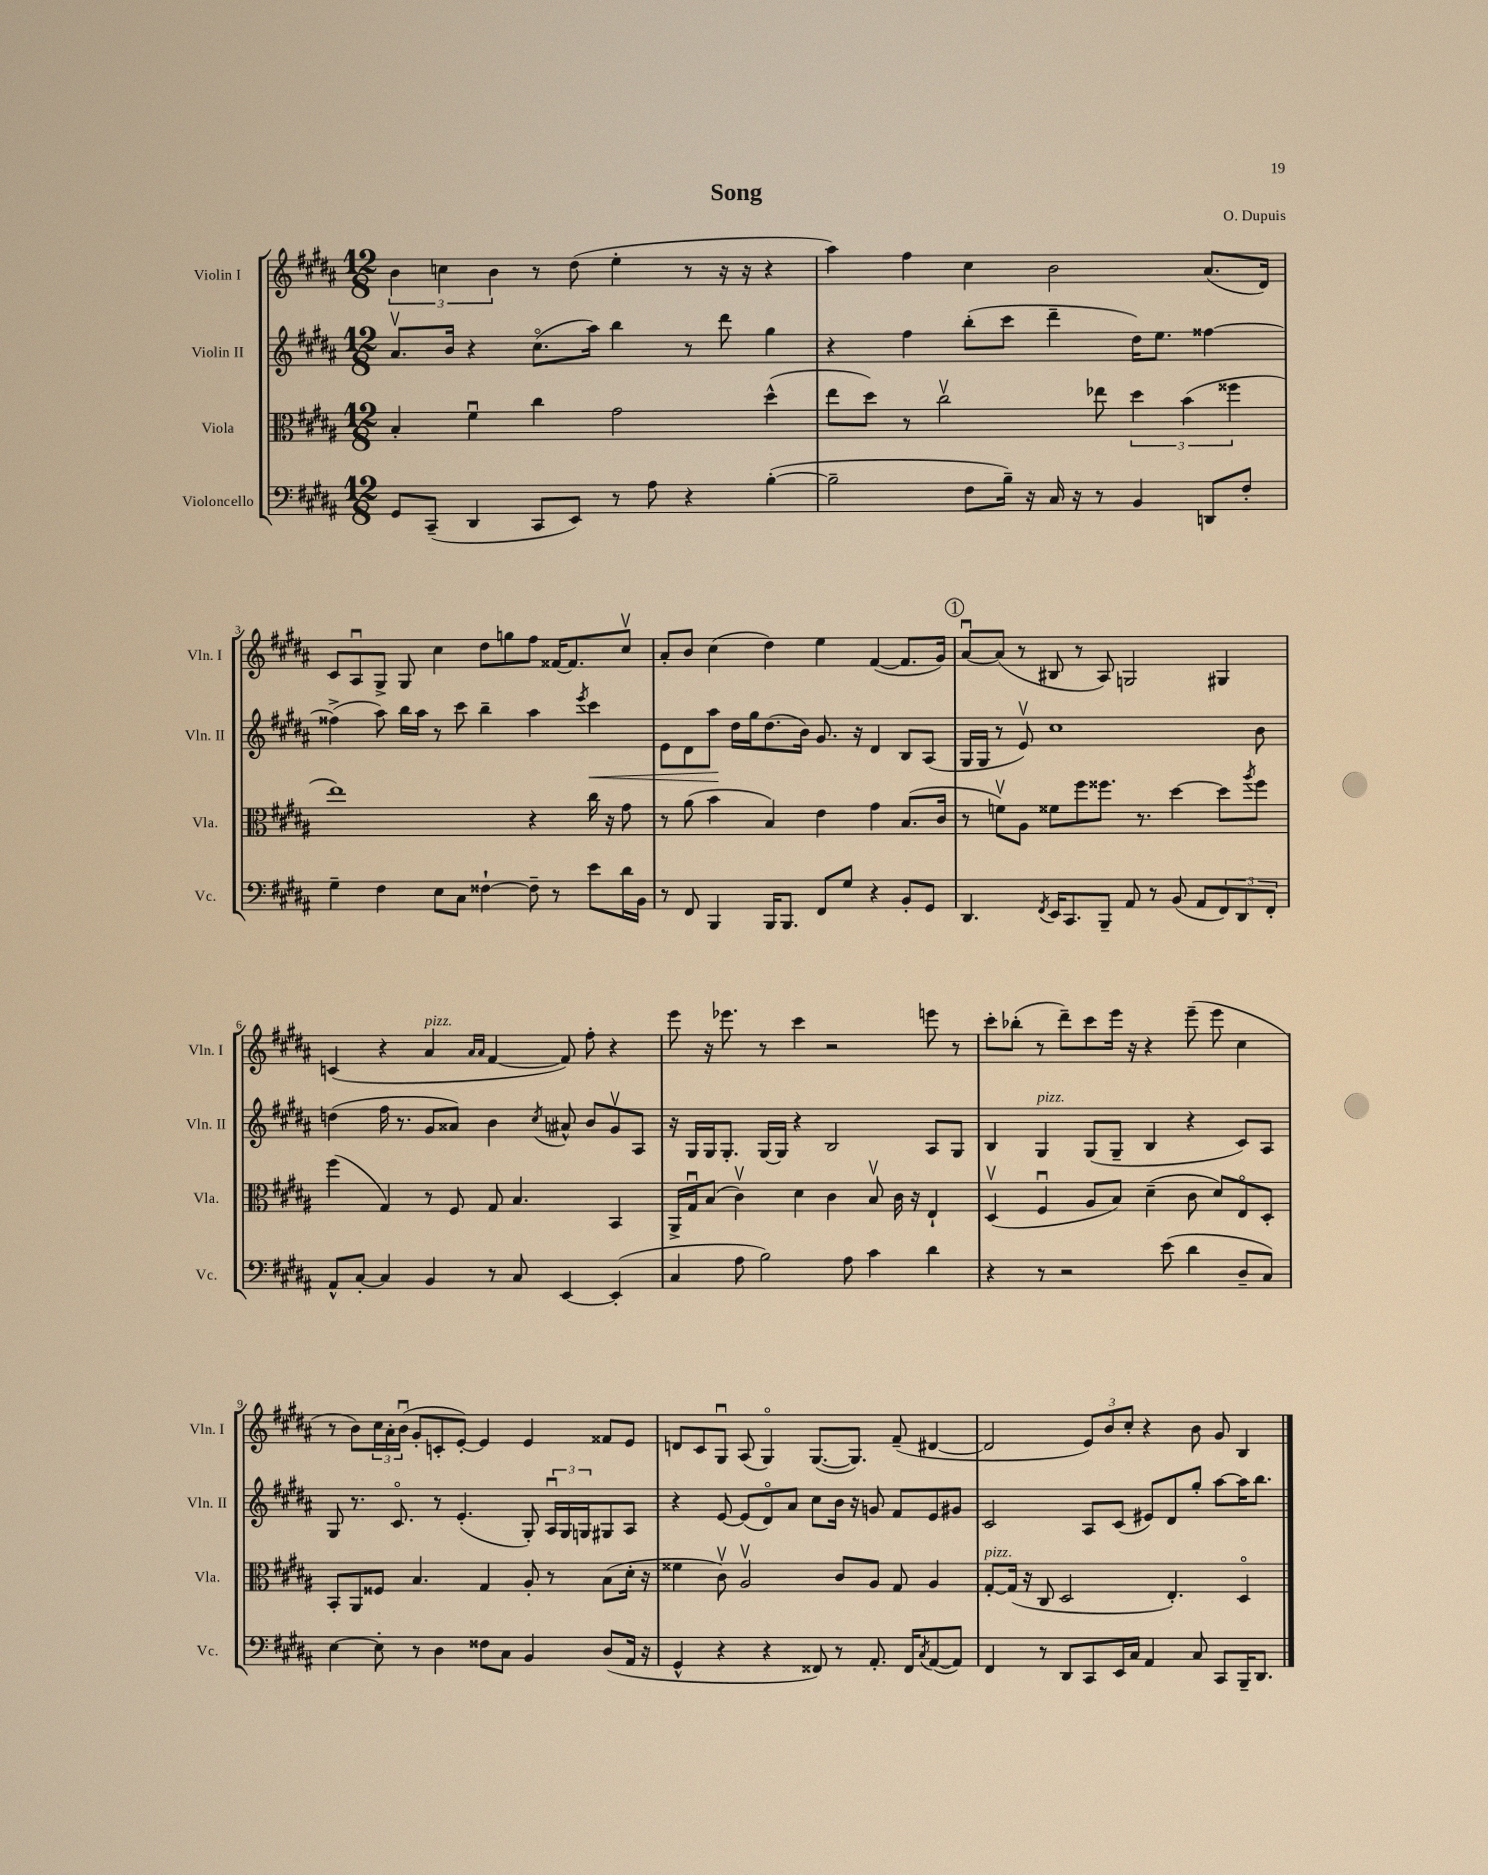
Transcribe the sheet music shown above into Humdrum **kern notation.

**kern	**kern	**kern	**kern
*staff4	*staff3	*staff2	*staff1
*clefF4	*clefC3	*clefG2	*clefG2
*k[f#c#g#d#a#]	*k[f#c#g#d#a#]	*k[f#c#g#d#a#]	*k[f#c#g#d#a#]
*M12/8	*M12/8	*M12/8	*M12/8
8GG#	4B'	8.a#v	6b
(8CC#~	.	.	.
.	.	.	6cc
.	.	16b	.
4DD#	4f#u	4r	.
.	.	.	6b
8CC#	4cc#	(8.cc#o	8r
8EE)	.	.	(8dd#
.	.	16aa#)	.
8r	2g#	4bb	4ee'
8A#	.	.	.
4r	.	8r	8r
.	.	8ddd#	16r
.	.	.	16r
([4B'	(4dd#^^	4gg#	4r
=	=	=	=
2B~]	8ee	4r	4aa#)
.	8dd#)	.	.
.	8r	4ff#	4ff#
.	2cc#v	.	.
8F#	.	(8bb'	4cc#
16B~)	.	8ccc#	.
16r	.	.	.
16C#	.	4ddd#~	2b
16r	.	.	.
8r	8ee-	.	.
4BB	6dd#	16dd#)	.
.	.	8.ee	.
.	(6b	.	.
8DD	.	[4ff##	(8.a#
.	6ff##	.	.
8F#'	.	.	.
.	.	.	16d#)
=	=	=	=
4G#~	1ee)	(4ff##^]	8c#
.	.	.	8A#u
4F#	.	8aa#)	8G#^
.	.	16bb	8G#
.	.	16aa#	.
8E	.	8r	4cc#
8C#	.	8ccc#	.
[4F##`	.	4bb~	8dd#
.	.	.	8gg
8F##~]	4r	4aa#	8ff#
8r	.	.	[16f##
.	.	.	8.f##]
.	.	8qeee	.
8e	16cc#	4ccc#	.
.	16r	.	.
16d#	8g#	.	8cc#v
16BB	.	.	.
=	=	=	=
8r	8r	8e	8a#'
8FF#	(8a#	8d#	8b
4BBB	4b	8aa#	(4cc#
.	.	16dd#	.
.	.	16gg#	.
16BBB	4B)	(8.dd#	4dd#)
8.BBB	.	.	.
.	.	16b)	.
8FF#	4e	8.g#	4ee
8G#	.	.	.
.	.	16r	.
4r	4g#	4d#	([4f#
8BB'	(8.B	8B	8.f#]
8GG#	.	(8A#	.
.	16c#	.	16g#)
=	=	=	=
4.DD#	8r	16G#	[8a#u
.	.	16G#	.
.	8fv)	8r	(8a#]
.	8A#	8ev)	8r
8qFF#	.	.	.
16EE	8f##	1cc#	8B#
8.CC#	.	.	.
.	8ff#	.	8r
8BBB~	8.ff##	.	8A#)
8AA#	.	.	2G
.	8.r	.	.
8r	.	.	.
(8BB	[4dd#	.	.
8AA#	.	.	.
12FF#)	8dd#]	.	4G#
12DD#	.	.	.
.	8qaa#	.	.
.	8ff##	8b	.
12FF#'	.	.	.
=	=	=	=
8AA#^^	(4ff#	(4dd	(4c
[8C#'	.	.	.
4C#]	4G#)	16ff#	4r
.	.	8.r	.
4BB	8r	8g#	4a#
.	8F#	8a##)	.
.	.	.	16qqa#
.	.	.	16qqa#
8r	8G#	4b	[4f#
8C#	4.B	.	.
.	.	8qcc#	.
[4EE	.	8a#^^	8f#])
.	.	8b	8ff#'
(4EE']	4BB	8g#v	4r
.	.	8A#	.
=	=	=	=
4C#	16AA#^	16r	8eee
.	16G#u	16G#	.
.	(8B	16G#	16r
.	.	8.G#'	8.eee-
8A#	4c#v)	.	.
2B)	.	[16G#	8r
.	.	16G#]	.
.	4d#	4r	4ccc#
.	4c#	2B	2r
8A#	.	.	.
4c#	8Bv	.	.
.	16c#	.	.
.	16r	.	.
4d#	4E`	8A#	8eee
.	.	8G#	8r
=	=	=	=
4r	(4D#v	4B	8ccc#'
.	.	.	(8bb-'
8r	4F#u	4G#	8r
2r	.	.	8ddd#~)
.	8A#	(8G#	8ccc#
.	8B)	8G#~	16eee
.	.	.	16r
.	(4d#~	4B	4r
(8e	.	.	.
4d#	8c#	4r	(8eee~
.	8d#)	.	8eee
8D#~	8Eo	8c#)	4cc#
8C#)	8D#'	8A#	.
=	=	=	=
[4E	8BB'	8G#	8r
.	8AA#	8.r	8b)
8E']	8F##	.	24cc#
.	.	.	24a#'
.	.	8.c#o	.
.	.	.	(24bu
8r	4.B	.	8g#'
4D#	.	8r	8c'
.	.	(4.e'	[8e')
8F##	4G#	.	4e]
8C#	.	.	.
4BB	8A#'	8G#')	4e
.	8r	24A#u	.
.	.	24G#	.
.	.	24G	.
(8D#	(8B	8G#	8f##
16AA#	16d#'	8A#	8e
16r	16r	.	.
=	=	=	=
4GG#^^	4f##	4r	8d
.	.	.	8c#
4r	8c#v)	[8e	8G#u
.	2A#v	(8e]	(8A#
4r	.	8d#o)	4G#o)
.	.	8a#	.
8FF##)	.	8cc#	([8.G#
8r	8c#	16b	.
.	.	16r	8.G#])
8.AA#'	8A#	8g	.
.	8G#	8f#	(8f#~
16FF##	.	.	.
8qC#	.	.	.
([8AA#	4A#	8e	[4d#
8AA#])	.	8g#	.
=	=	=	=
4FF#	[8G#'	2c#	2d#]
.	(16G#]	.	.
.	16r	.	.
8r	8C#	.	.
8DD#	2D#	.	.
8CC#	.	8A#	12e)
.	.	.	12b
16EE	.	(8c#	.
.	.	.	12cc#'
16C#	.	.	.
4AA#	.	8e#)	4r
.	4.E')	8d#	.
8C#	.	8gg#'	8b
8CC#	.	[8aa#	8g#
16BBB~	4D#o	16aa#]	4B
8.DD#	.	8.bb	.
==	==	==	==
*-	*-	*-	*-
